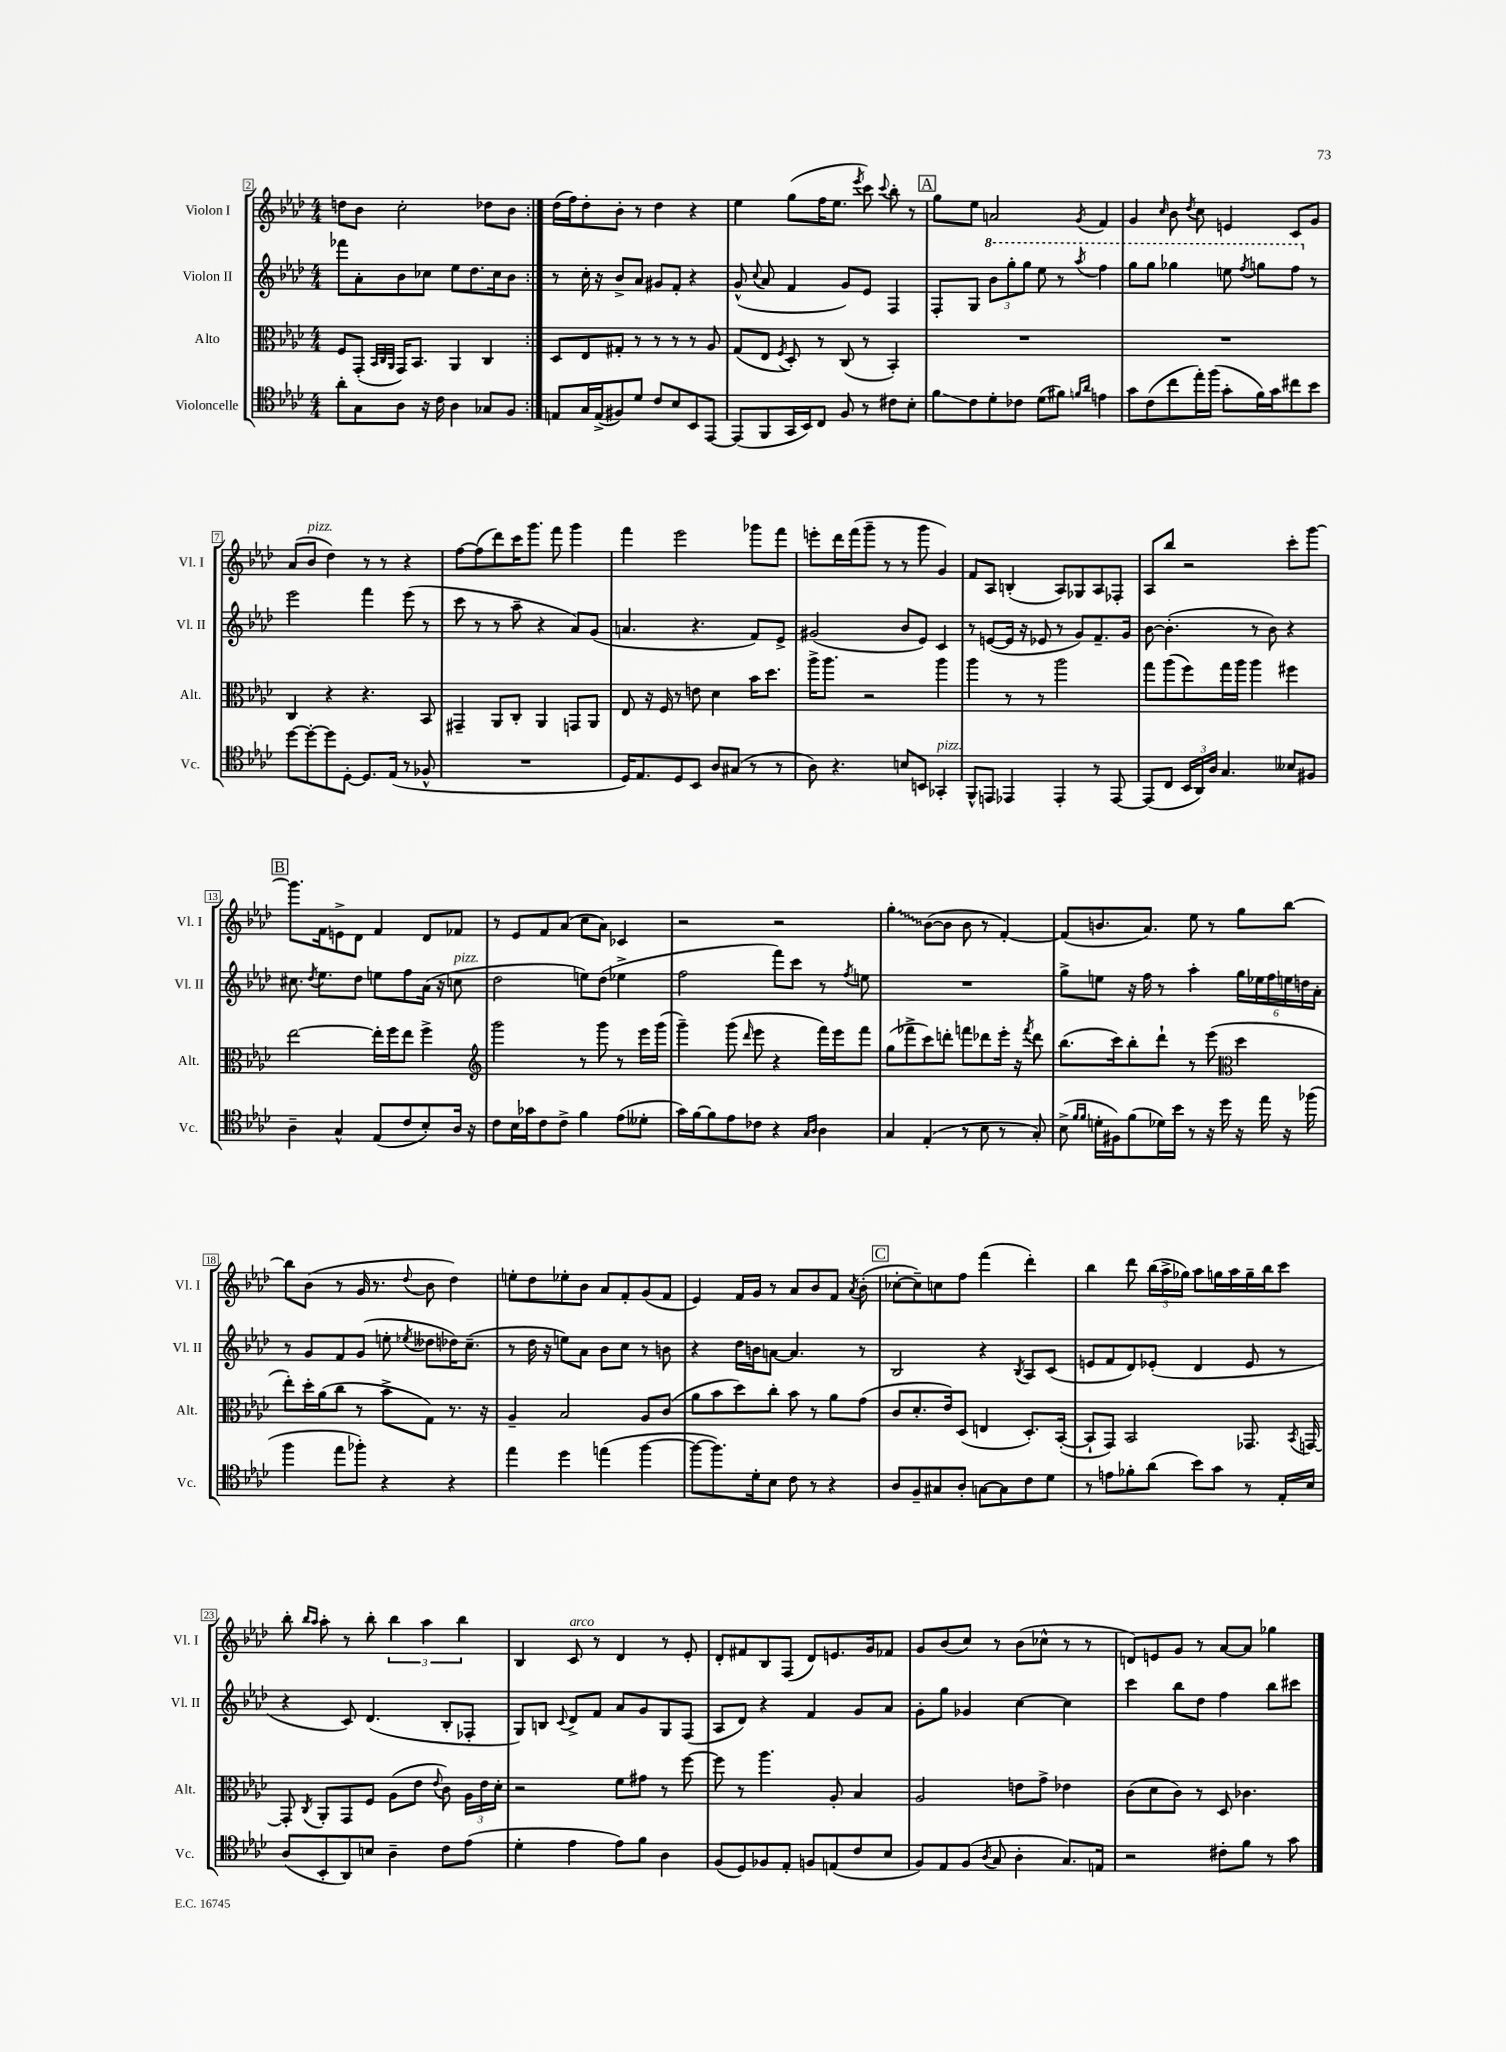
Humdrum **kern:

**kern	**kern	**kern	**kern
*staff4	*staff3	*staff2	*staff1
*clefC4	*clefC3	*clefG2	*clefG2
*k[b-e-a-d-]	*k[b-e-a-d-]	*k[b-e-a-d-]	*k[b-e-a-d-]
*M4/4	*M4/4	*M4/4	*M4/4
8a-'\L	8F/L	8fff-\L	8dd\L
8G\	(8GG'/J	8a-'\	8b-\J
.	32qqBB-/LLL	.	.
.	32qqC/	.	.
.	32qqAA-/JJJ	.	.
8A-\J	16GG/LK)	8b-\	2cc'\
.	8.BB-/J	.	.
16r	.	8cc-\J	.
16c\	.	.	.
4A-\	4AA-/	8ee-\L	.
.	.	8.dd-\	.
8G-/L	4C/	.	8dd-\L
.	.	16cc-\k	.
8F/J	.	8b-\J	8b-\J
=:|!	=:|!	=:|!	=:|!
8E/L	8D-/L	8r	(16dd-\LL
.	.	.	16ff\J)
16G/L	8E-/	16cc'\	8dd-'\
(16E^/J	.	16r	.
8F#/)	8G#'/J	8b-^/L	8b-'\J
8d-/J	8r	8a-/J	8r
8c/L	8r	8g#/L	4dd-\
8B-/	8r	8f'/J	.
8BB-/	8r	4r	4r
[8EE-/J	8A-/	.	.
=	=	=	=
(8EE-/]L	(8G/L	(8g^^/	4ee-\
.	.	8qqcc/	.
8FF/	8E-/J	8a-/	.
.	8qF/	.	.
16GG/L	8D-'/)	4f/	(8gg\L
16BB-/J)	.	.	.
8C/J	8r	.	16ff\K
.	.	.	8.ee-\J
8F/	(8C/	8g/L)	.
.	.	.	8qeee-/
8r	8r	8e-/J	8ccc\)
.	.	.	8qqccc/
8c#\L	4BB-'/)	4F/	8bb-'\
8B-'\J	.	.	8r
=	=	=	=
8f\L	1r	8F'/L	8gg\L
8c\	.	8G/J	8ee-\J
8d-'\	.	12bb-\L	2a/
.	.	12ggg'\	.
8c-\J	.	.	.
.	.	12ggg\J	.
(8d-\L	.	8eee-\	.
8f#\J)	.	8r	.
16qqf/LL	.	.	.
16qqa-/JJ	.	8qaaa-/	8qg/
4e\	.	4fff\	4f/
=	=	=	=
8g\L	1r	8ggg\L	4g/
(8c\	.	8ggg\J	.
.	.	.	16qqcc/
8cc\	.	4ggg-\	8b-\
.	.	.	8qdd-/
16ee-'\L)	.	.	8cc\
(16ff\JJ	.	.	.
8g'\L	.	8eee\	4e/
.	.	8qfff/	.
16f\L)	.	8ggg\L	.
16g\J	.	.	.
8cc#\	.	8fff\J	8c/L
8b-\J	.	8r	8g/J
=	=	=	=
[8dd-\L	4C/	2eee-\	(8a-/L
8dd-'\_	.	.	8b-/J
8dd-\]	4r	.	4dd-\)
[8D-'\J	.	.	.
8.D-/]L	4.r	4fff\	8r
.	.	.	8r
(16E-/Jk	.	.	.
8r	.	(8eee-\	4r
8F-^^/	8BB-/	8r	.
=	=	=	=
1r	4GG#~/	8ccc\	[8ff\L
.	.	8r	(8ff\]
.	8AA-/L	8r	8ddd-\)
.	8C'/J	8aa-~\	16ccc\K
.	.	.	8.ggg\J
.	4AA-/	4r	.
.	.	.	8fff\
.	8GG/L	8a-/L)	4ggg\
.	8AA-/J	(8g/J	.
=	=	=	=
16D-/LK)	8E-/	4.a/	4fff\
8.E-/	.	.	.
.	16r	.	.
.	16F/	.	.
8D-/	8r	.	2eee-\
8BB-/J	8e\	4.r	.
8A-/L	4d-\	.	.
(8G#/J	.	.	.
8r	16b-\LK	8f/L)	8ggg-\L
.	8.dd-\J	.	.
8r	.	8e-^/J	8fff\J
=	=	=	=
8A-\)	16aa-^\LK	(2g#/	8eee'\L
.	8.aa-\J	.	.
4.r	.	.	16ddd-\L
.	.	.	(16fff\J
.	2r	.	8ggg~\J
.	.	.	8r
8B/L	.	8b-/L	8r
8BB/J	.	8e-/J)	8ggg\
4GG-'/	4aa-\	4c/	4g/)
=	=	=	=
8FF^^/L	4aa-\	8r	8f/L
8EE/J	.	([8e/L	8A-/J
4EE-/	8r	16e/]Jk	(4B'/
.	.	16r	.
.	8r	8e-/	.
4EE-'/	2aa-\	8r	8A-/L)
.	.	8g/L)	8G-/
8r	.	8.f~/	8A-/
[8EE-/	.	.	8F-'/J
.	.	16g/Jk	.
=	=	=	=
(8EE-/]L	8gg\L	[8b-\	8A-/L
8C/J	(8aa-\	(4.b-'\]	8bb-/J
24BB-/LL	8ff\)	.	2r
24AA-/)	.	.	.
24A-/JJ	.	.	.
4.G/	16gg\L	.	.
.	16aa-\JJ	.	.
.	4aa-\	8r	.
.	.	8b-\)	.
8B--/L	4ff#\	4r	8ccc'\L
8F#/J	.	.	[8ggg\J
=	=	=	=
4A-~\	[2ee-\	8.cc#\	8.ggg\]L
.	.	8qdd-/	.
.	.	8.ee-\L	16f\k
4G^^/	.	.	8e^\
.	.	8dd-\J	8d-\J
(8E-/L	16ee-'\]LL	8ee\L	4f/
.	16ff\J	.	.
8c/	8ee-\J	8ff\	.
8B-'/)	4ff^\	(16a-\Jk	8d-/L
.	.	16r	.
16A-/Jk	.	8cc\	8f-/J
16r	.	.	.
=	=	=	=
*	*clefG2	*	*
8c\L	2ggg\	2dd-\	8r
16B-\L	.	.	8e-/L
16g-\J	.	.	.
8c\	.	.	8f/
8c^\J	.	.	(8a-/J
4f\	8r	8ee\L)	8cc\L
.	8ggg\	(8dd-\J	8a-\J)
(8e-\L	8r	4ee-^\	4c-/
8d--'\J	16eee-\LL	.	.
.	(16ggg\JJ	.	.
=	=	=	=
16g\LL)	4ggg~\)	2ff\	2r
[16f\J	.	.	.
8f\]	.	.	.
8e-\	(8ggg\	.	.
.	16qqddd-/	.	.
8c-\J	8eee-\	.	.
4r	4r	8fff\L)	2r
.	.	8ccc\J	.
16qqG/LL	.	.	.
16qqA-/JJ	.	.	.
4A-\	16fff\LL)	8r	.
.	16eee-\J	.	.
.	.	8qff/	.
.	8fff\J	8ee\	.
=	=	=	=
4G/	(8gg\L	1r	4gg'\
.	8fff-^\	.	.
(4E-'/	8ccc\)	.	([8b-\L
.	8ddd'\J	.	8b-\]J
8r	8fff\L	.	8b-\
8B-\	8ddd-\	.	8r
8r	16eee-'\Jk	.	[4f'/)
.	16r	.	.
.	8qfff/	.	.
8G'/)	8ddd-\	.	.
=	=	=	=
(8B-^\	(8.bb-\L	8gg^\L	(8f/]L
16qqf/LL	.	.	.
16qqf/JJ	.	.	.
16d'\LL	.	8ee\J	8.b/
16F#\J)	16ccc\k)	.	.
(8f\	8bb-'\	16r	.
.	.	16ff\	8.a-/J)
16d-\L)	8ddd-`\J	8r	.
16b-\JJ	.	.	.
8r	8r	4aa-'\	8ee-\
16r	(8eee-\	.	8r
16dd-\	.	.	.
*	*clefC3	*	*
16r	4dd-\	24gg\LL	8gg\L
.	.	24ee-\	.
16ee-\	.	.	.
.	.	24ff\	.
16r	.	24ee\	[8bb-\J
.	.	24dd\	.
(16ff-\	.	.	.
.	.	24a-'\JJ	.
=	=	=	=
4ff\	8ee-'\L)	8r	8bb-\]L
.	16dd-'\L	8g/L	(8b-\J
.	(16a-\J	.	.
8ee-\L	8cc\J	8f/	8r
8ff-'\J)	8r	(8g/J	16g/
.	.	.	8.r
4r	8b-^\L	8ee'\	.
.	.	8qee-/	8qqdd-/
.	8G\J)	8dd--\L	8b-\
4r	8.r	16dd-\K)	4dd-\)
.	.	(8.cc~\J	.
.	16r	.	.
=	=	=	=
4ee-\	4A-~/	8r	8ee'\L
.	.	16dd-\	8dd-\
.	.	16r	.
4dd-\	2B-/	8ee\L)	8ee-'\
.	.	8a-\J	8b-\J
(4ee\	.	8b-\L	8a-/L
.	.	8cc\J	8f'/
[4ff\	8A-/L	8r	(8g/
.	(8c/J	8b\	8f/J
=	=	=	=
8ff\_L	8a-\L	4r	4e-/)
8.ff\])	8b-\	.	.
.	8dd-\)	16dd-\LL	16f/LL
16d-'\k	.	16b\J	16g/JJ
8B-\J	8cc'\J	[8a\J	8r
8c\	8b-\	4.a/]	8a-/L
8r	8r	.	8b-/
4r	8a-\L	.	8f/J
.	.	.	8qa-/
.	(8g\J	8r	(8b-'\
=	=	=	=
8A-/L	8c/L	2B-/	[8cc-'\L
8F~/	8.d-'/	.	8cc-~\])
8G#/	.	.	8cc\
.	16e-/k)	.	.
8A-'/J	(8D-/J	.	8ff\J
[8G\L	4E/	4r	(4fff\
8G\]	.	.	.
.	.	8qB-/	.
8c\	8.D-'/L)	8A-/L	4ddd-'\)
8d-\J	.	(8c/J	.
.	([16BB-'/Jk	.	.
=	=	=	=
8r	8BB-`/]L	8e/L	4bb-\
8e\L	8GG/J)	8f/	.
8f-'\	2BB-/	8d-/)	8ddd-\
(8a-\J	.	(8e-'/J	(24bb-\LL
.	.	.	24aa-^\
.	.	.	24gg-\JJ)
8b-\L)	.	4d-/	8aa-\L
8g\J	.	.	16gg\L
.	.	.	16aa-\
8r	8.GG-/	8e-/	16gg~\
.	.	.	16bb-\J
16E-'/LL	.	8r	8ccc\J
.	8qBB-/	.	.
16B-/JJ	[16GG/	.	.
=	=	=	=
(8A-/L	8GG'/]	4r	8bb-'\
.	.	.	16qqbb-/LL
.	8qC/	.	16qqaa-/JJ
8BB-'/	8AA-'/L	.	8aa-'\
8AA-/)	8GG/	8c/)	8r
8B/J	8F/J	(4.d-/	8bb-'\
4A-~\	(8A-\L	.	6bb-\
.	8e-\J	.	.
.	.	.	6aa-\
.	8qqe-/	.	.
8c\L	8c\)	8B-'/L	.
.	.	.	6bb-\
(8e-\J	24A-\LL	8F-'/J	.
.	24e-\	.	.
.	24d-'\JJ	.	.
=	=	=	=
4d-'\	2r	8G/L)	4B-/
.	.	8B/J	.
.	.	8qqc/	.
4e-\	.	8d-^/L	8c/
.	.	8f/J	8r
8e-\L)	8f\L	8a-/L	4d-/
8f\J	8g#\J	8g/	.
4A-\	8r	8G/	8r
.	[8ff\	(8F/J	8e-'/
=	=	=	=
(8F/L	8ff\]	8A-/L	8d-'/L
8D-/)	8r	8d-/J)	8f#/
8F-/	4.aa-\	4r	8B-/
8E-'/J	.	.	(8F/J
8F/L	.	4f/	8d-/L)
(8E/	8A-'/	.	8.e/
8c/	4B-/	8g/L	.
.	.	.	16g/k
8B-/J	.	8a-/J	8f-/J
=	=	=	=
8F/L)	2A-/	8g'\L	8g/L
8E-/	.	8gg\J	(8b-/
(8F/J	.	4g-/	8cc/J)
8qA-/	.	.	.
8G/	.	.	8r
4A-'\	8e\L	[4cc\	(8b-\L
.	8g^\J	.	8cc-^^\J
8.G/L)	4e-\	4cc\]	8r
.	.	.	8r
16E/Jk	.	.	.
=	=	=	=
2r	(8c\L	4ccc\	8d/L)
.	8d-\	.	8e/
.	8c\J)	8bb-\L	8g/J
.	8r	8dd-\J	8r
8c#'\L	8D-/	4ff\	[8a-/L
8f\J	4.c-\	.	8a-/]J
8r	.	8bb-\L	4gg-\
8g\	.	8ccc#\J	.
==	==	==	==
*-	*-	*-	*-
